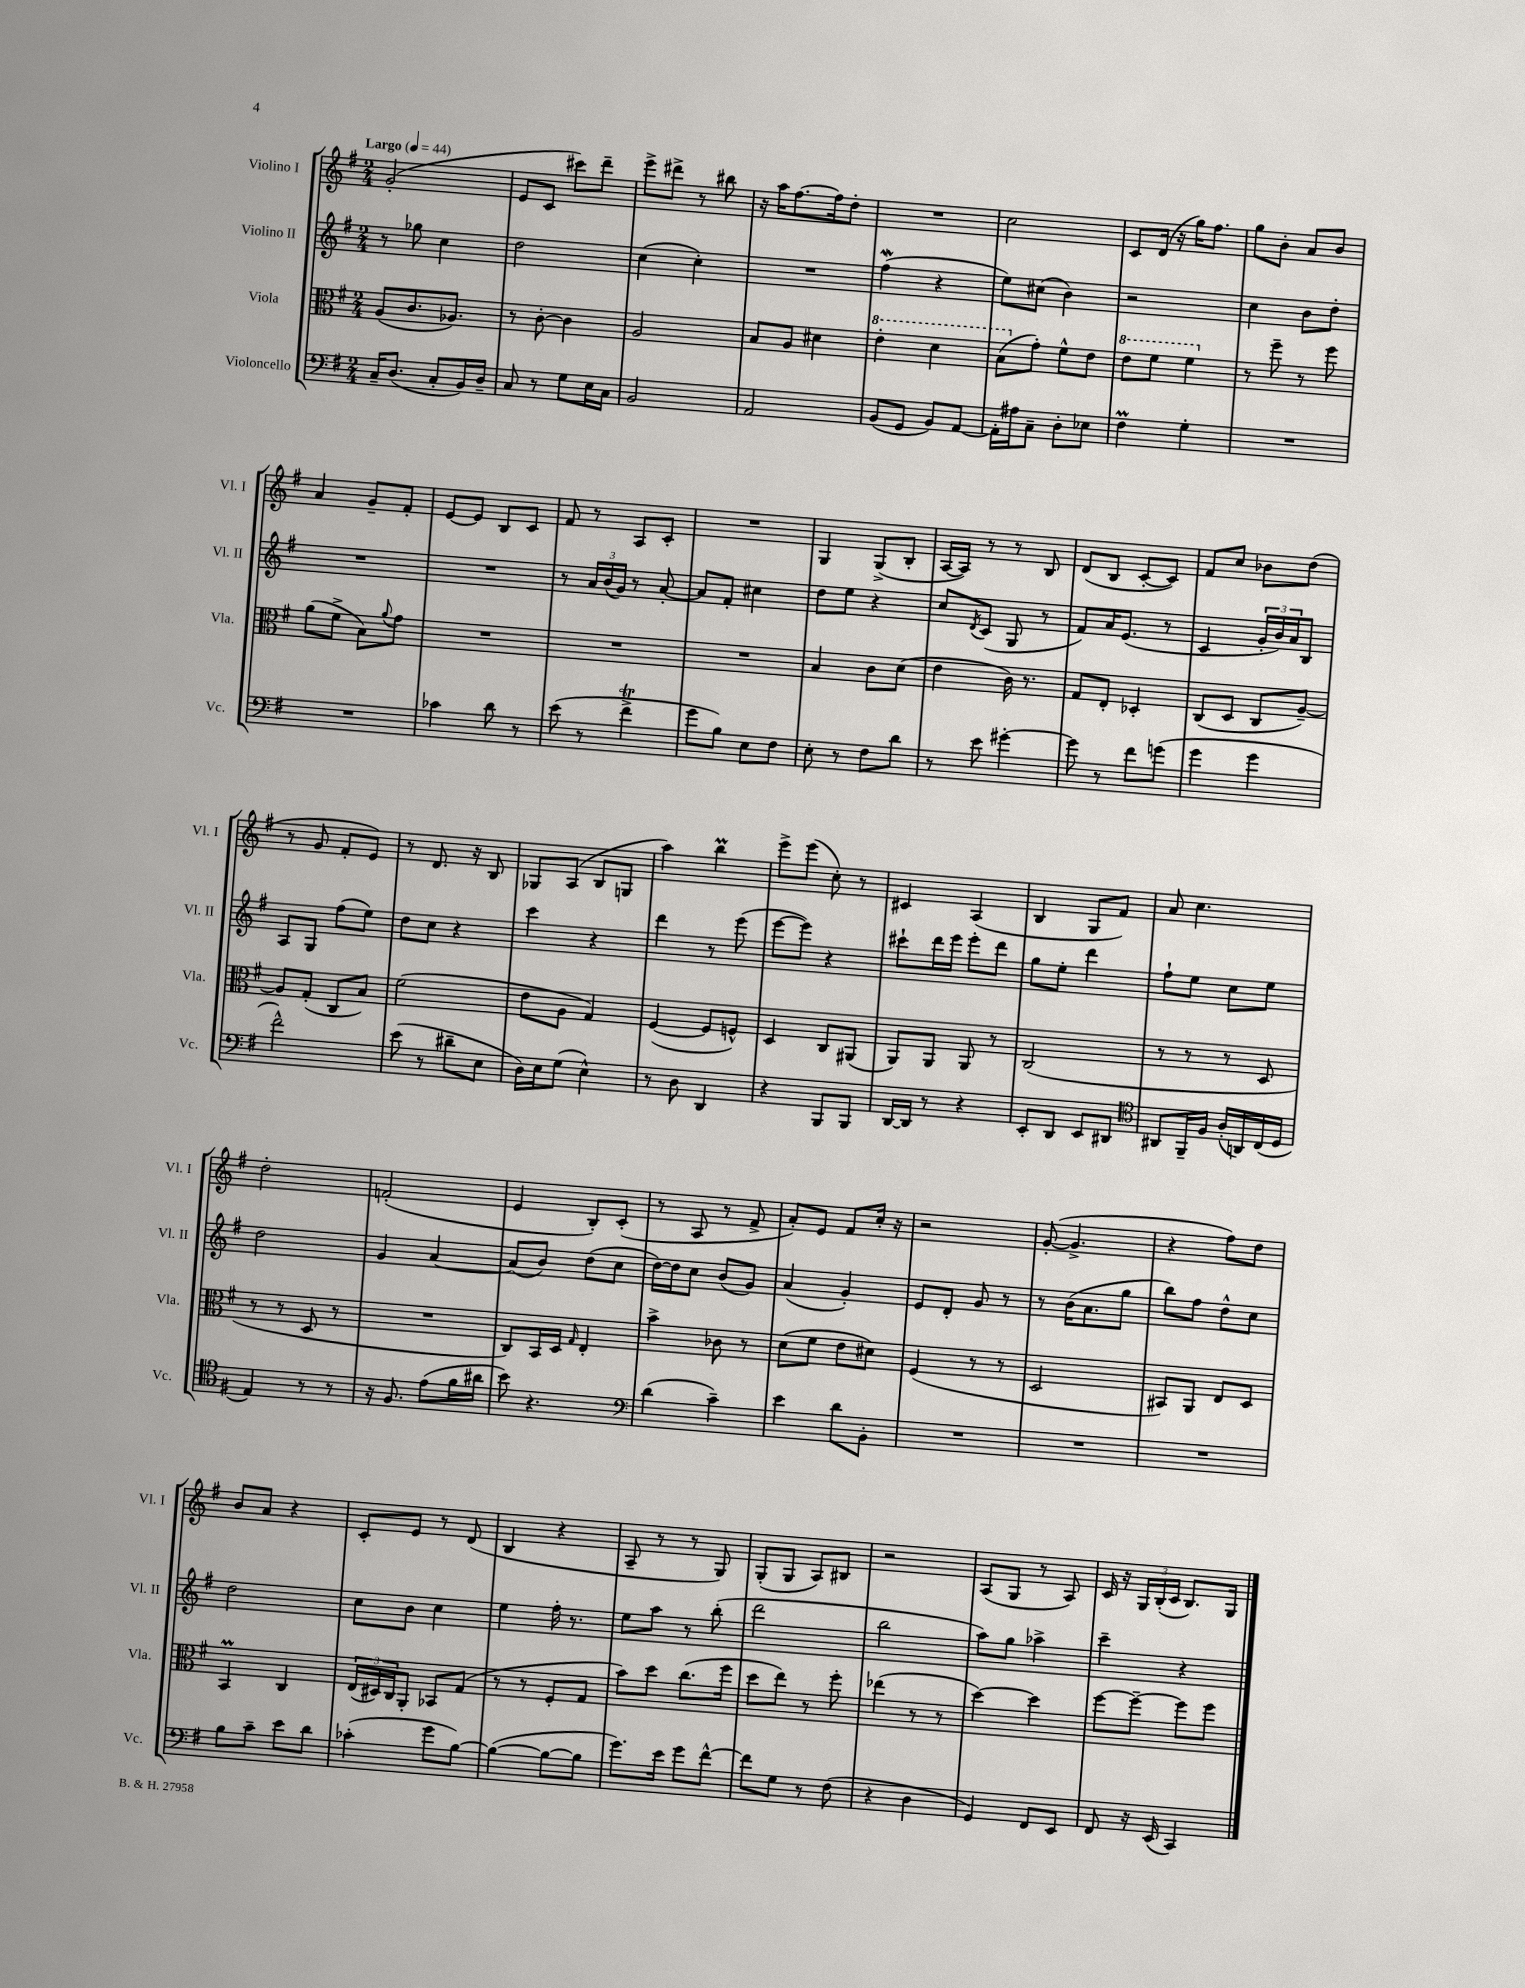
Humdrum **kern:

**kern	**kern	**kern	**kern
*part4	*part3	*part2	*part1
*staff4	*staff3	*staff2	*staff1
*I"Violoncello	*I"Viola	*I"Violino II	*I"Violino I
*I'Vc.	*I'Vla.	*I'Vl. II	*I'Vl. I
*clefF4	*clefC3	*clefG2	*clefG2
*k[f#]	*k[f#]	*k[f#]	*k[f#]
*M2/4	*M2/4	*M2/4	*M2/4
*MM44	*MM44	*MM44	*MM44
=1	=1	=1	=1
!	!	!	!LO:TX:a:B:t=Largo
16C~/KL	(8A/L	8r	(2g'/
(8.D/J	.	.	.
.	8.c/	8gg-X\	.
8C'/L	.	4cc\	.
.	8.A-X/J)	.	.
16BB/L)	.	.	.
16D~/JJ	.	.	.
=2	=2	=2	=2
8C/	8r	2dd\	8e/L
8r	[8c'\	.	8c/J
8G\L	4c\]	.	8ccc#X\L)
16E\L	.	.	8ddd~\J
16C\JJ	.	.	.
=3	=3	=3	=3
2BB/	2A/	(4cc\	8eee^\L
.	.	.	8ddd#X^\J
.	.	4cc'\)	8r
.	.	.	8bb#X\
=4	=4	=4	=4
2AA/	8B/L	2r	16r
.	.	.	16aa\KL
.	8A/J	.	[8.ff#\
.	4d#X\	.	.
.	.	.	16ff#\k]
.	.	.	8dd'\J
=5	=5	=5	=5
*	*8va	*	*
(8BB/L	4ee'\	(4ff#W\	2r
8GG/J	.	.	.
8BB/L)	4dd\	4r	.
[8AA/J	.	.	.
=6	=6	=6	=6
16AA'\LL]	(8b\L	8ee\L)	2cc\
16A#X\J	.	.	.
*	*X8va	*	*
8C~\J	8g'\J)	(8cc#X\J	.
8D'\L	8f#^^\L	4b\)	.
8E-X\J	8e\J	.	.
=7	=7	=7	=7
*	*8va	*	*
4F#m\	8ee\L	2r	8c/L
.	8ff#\J	.	(16d/Jk
.	.	.	16r
4G'\	4ff#\	.	16gg\KL)
.	.	.	8.ff#\J
=8	=8	=8	=8
*	*X8va	*	*
2r	8r	4cc\	8gg\L
.	8ff#~\	.	8b'\J
.	8r	8b\L	8a/L
.	8ff#\	8dd'\J	8b/J
!!LO:LB:g=z
=9	=9	=9	=9
2r	(8a\L	2r	4a/
.	8f#^\J	.	.
.	8B\L)	.	8g~/L
.	8qqa/	.	.
.	8g\J	.	8f#'/J
=10	=10	=10	=10
4c-X\	2r	2r	[8e/L
.	.	.	8e/J]
8d\	.	.	8B/L
8r	.	.	8c/J
=11	=11	=11	=11
(8e\	2r	8r	8f#/
8r	.	24a/LL	8r
.	.	(24b/	.
.	.	24g/JJ)	.
4f#t^\	.	8r	8A/L
.	.	[8a'/	8c'/J
=12	=12	=12	=12
8g\L	2r	8a/L]	2r
8B\J)	.	8f#'/J	.
8E\L	.	4cc#X\	.
8F#\J	.	.	.
=13	=13	=13	=13
8E'\	4B/	8dd\L	4G/
8r	.	8ee\J	.
8F#\L	8c\L	4r	(8G^/L
8d\J	(8d\J	.	8B'/J
=14	=14	=14	=14
8r	4e\	8cc/L	[16A/LL
.	.	.	16A/JJ])
.	.	8qd/	.
8e\	.	(8c/J	8r
[4g#X'\	16c\)	8G/	8r
.	8.r	.	.
.	.	8r	8B/
=15	=15	=15	=15
8g#\]	8G/L	8f#/L)	(8d/L
8r	8E'/J	16a/K	8B/J
.	.	(8.e/J	.
8f#\L	4D-X'/	.	[8c'/L
(8gn\J	.	8r	8c/J])
=16	=16	=16	=16
4g\	(8C/L	4c/	8f#/L
.	8D/J	.	8cc/J
4g\	8C/L	24g'/LL	8b-X\L
.	.	24b/)	.
.	.	24a/J	.
.	[8A~/J)	8B/J	(8dd\J
!!LO:LB:g=z
=17	=17	=17	=17
2f#^^\)	8A/L]	8A/L	8r
.	(8G'/J	8G/J	8g/
.	8C/L	(8ff#\L	8f#'/L
.	8B/J)	8ee\J)	8e/J)
=18	=18	=18	=18
(8e\	(2f#\	8dd\L	8r
8r	.	8cc\J	8.d/
8d#X~\L	.	4r	.
.	.	.	16r
8E\J	.	.	8B/
=19	=19	=19	=19
16D\LL)	8e\L	4ccc\	8G-X/L
16E\J	.	.	.
(8G\J	8A\J	.	(8A/J
4E^^\)	4G/)	4r	8B/L
.	.	.	8Gn/J
=20	=20	=20	=20
8r	([4F#/	4ddd\	4aa\)
8D\	.	.	.
4DD/	8F#/L]	8r	4bbm\
.	8Fn^^/J)	(8eee\	.
=21	=21	=21	=21
4r	4D/	[8eee\L	8eee^\L
.	.	8eee\J])	(8eee\J
8BBB/L	8C/L	4r	8cc'\)
8BBB/J	(8AA#X/J	.	8r
=22	=22	=22	=22
[16DD/LL	8AA/L)	8ccc#X`\L	4c#X/
16DD/JJ]	.	.	.
8r	8AA/J	16ddd\L	.
.	.	16eee\JJ	.
4r	8AA/	8eee'\L	(4A/
.	8r	8ddd\J	.
=23	=23	=23	=23
8EE'/L	(2C/	8gg\L	4B/
8DD/J	.	8ee'\J	.
8EE/L	.	4ddd\	8G/L
8DD#X/J	.	.	8f#/J)
=24	=24	=24	=24
*clefC4	*	*	*
8AA#X/L	8r	8ff#`\L	8a/
16FF#~/L	8r	8ee\J	4.cc\
16F#/JJ	.	.	.
(16A'/LL	8r	8cc\L	.
16AAn/)	.	.	.
(16C/	8D/	8ee\J	.
16D/JJ	.	.	.
!!LO:LB:g=z
=25	=25	=25	=25
4E/)	8r	2dd\	2dd'\
.	8r	.	.
8r	8D/	.	.
8r	8r	.	.
=26	=26	=26	=26
16r	2r	4g/	(2fn'/
8.F#/	.	.	.
(8e\L	.	[4a/	.
16f#\L	.	.	.
16a#X\JJ	.	.	.
=27	=27	=27	=27
8b\)	8C/L)	(8a/L]	4e/
4.r	16BB/L	8b/J)	.
.	16D/JJ	.	.
.	16qqG/	.	.
.	4E'/	(8dd\L	8B'/L)
.	.	8cc\J	(8c'/J
=28	=28	=28	=28
*clefF4	*	*	*
(4d\	4b^\	[16dd\LL)	8r
.	.	16dd\J]	.
.	.	8cc\J	8A/
4c~\)	8c-X\	(8b/L	8r
.	8r	8g/J)	8f#^/
=29	=29	=29	=29
4e\	(8d\L	(4a/	8a'/L)
.	8f#\J	.	8e/J
8d\L	8e\L	4g'/)	8f#/L
8BB'\J	8d#X\J)	.	16cc'/Jk
.	.	.	16r
=30	=30	=30	=30
2r	(4F#/	8e/L	2r
.	.	8d'/J	.
.	8r	8g/	.
.	8r	8r	.
=31	=31	=31	=31
2r	2D/	8r	([8g'/
.	.	(16b\KL	4.g^/]
.	.	8.a\	.
.	.	8gg\J	.
=32	=32	=32	=32
2r	8BB#X/L)	8bb\L)	4r
.	8AA/J	8ff#\J	.
.	8E/L	8dd^^\L	8ff#\L)
.	8D/J	8cc\J	8dd\J
!!LO:LB:g=z
=33	=33	=33	=33
8B\L	4BBm/	2dd\	8b/L
8c~\J	.	.	8a/J
8e\L	4C/	.	4r
8d\J	.	.	.
=34	=34	=34	=34
(4c-X'\	(24E/LL	8cc\L	8c'/L
.	24D#X/)	.	.
.	24C/J	.	.
.	8AA'/J	8b\J	8e/J
8g\L	8BB-X/L	4cc\	8r
[8B\J)	(8G/J	.	(8d/
=35	=35	=35	=35
(4B\_	8r	4ee\	4B/
.	8r	.	.
8B\L_	8F#'/L	16ff#'\	4r
.	.	8.r	.
8B\J]	8G/J	.	.
=36	=36	=36	=36
8.g\L)	8b\L)	8ee\L	8A~/
.	8dd\J	8aa\J	8r
16e\Jk	.	.	.
8g\L	(8.cc\L	8r	8r
[8f#^^\J	.	(8bb'\	8G/)
.	16ff#\Jk	.	.
=37	=37	=37	=37
8f#\L]	8dd\L	2ddd\	(8G'/L
8G\J	8ee\J)	.	8G/J
8r	8r	.	8A/L)
(8F#\	8ff#'\	.	8B#X/J
=38	=38	=38	=38
4r	(4ee-X\	2bb\	2r
4D\	8r	.	.
.	8r	.	.
=39	=39	=39	=39
4GG/)	[4dd\)	8aa\L)	(8A/L
.	.	8gg\J	8G/J
8FF#/L	4dd\]	4aa-X^\	8r
8EE/J	.	.	8A/)
=40	=40	=40	=40
8FF#/	[8ff#\L	4ccc~\	16c/
.	.	.	16r
16r	8ff#~\J_	.	24G/LL
.	.	.	(24B'/
(16EE/	.	.	.
.	.	.	24c/JJ
4CC/)	8ff#\L]	4r	8.B/L)
.	8ff#\J	.	.
.	.	.	16G/Jk
==	==	==	==
*-	*-	*-	*-
